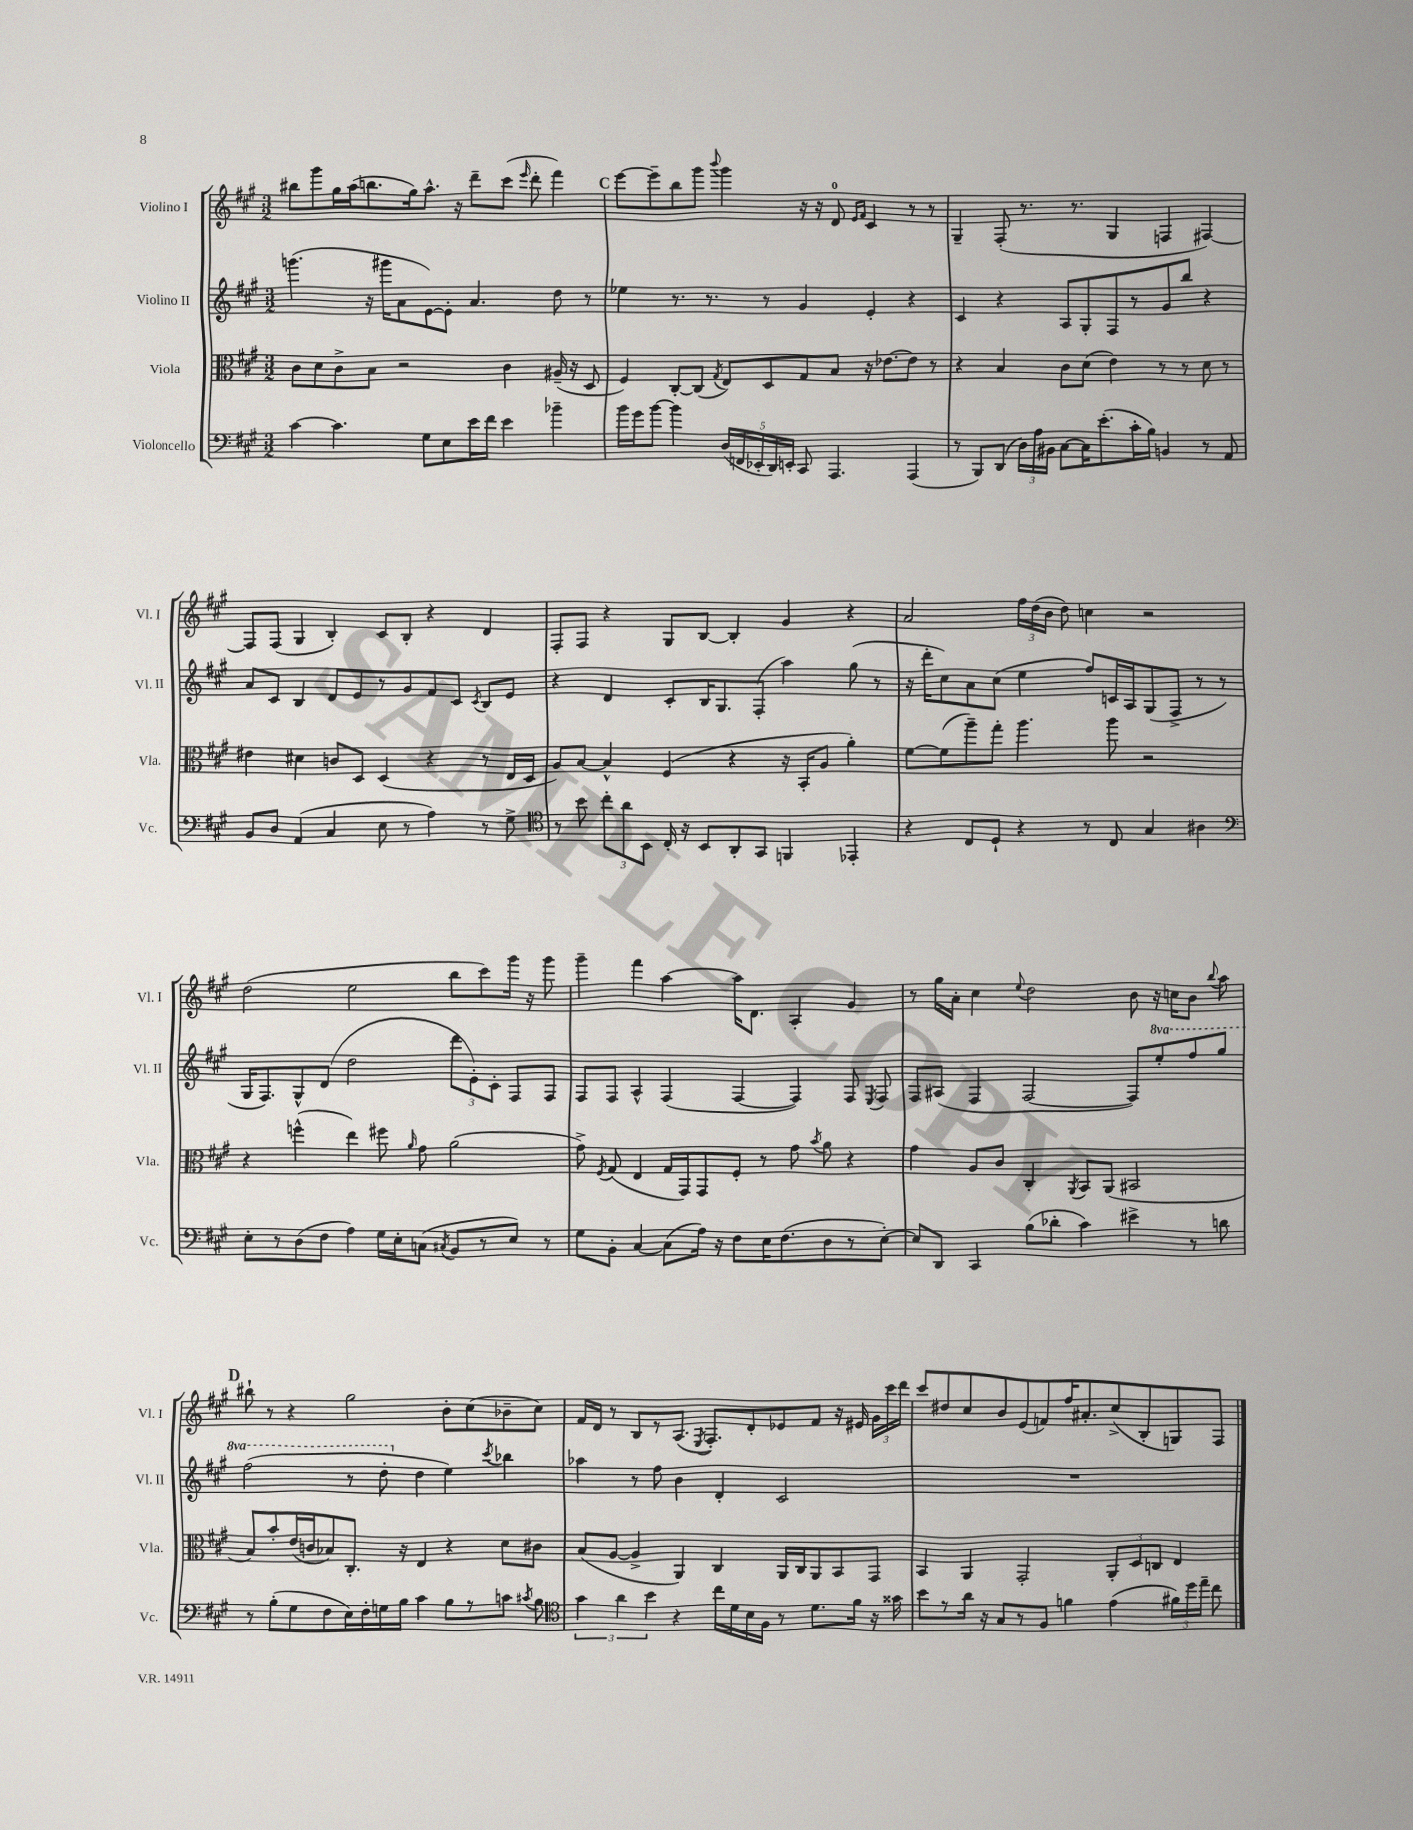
<<
\new StaffGroup <<
\new Staff = "s0" \with { instrumentName = "Violino I" shortInstrumentName = "Vl. I" } {
    \clef treble \key a \major \numericTimeSignature \time 3/2
    \autoBeamOff bis''8[ gis'''8 gis''16 a''16( b''8. gis''16) a''8.]-^ r16 d'''8[-- cis'''8]( \grace { e'''16 } d'''8-. fis'''4) |
    \mark \markup { \bold "C" } e'''8[~ e'''8-- b''8 gis'''8] \appoggiatura { b'''8 } gis'''4 r16 r16 d'8-0 \grace { e'16[ fis'16] } cis'4 r8 r8 |
    gis4-- fis8-.( r8. r8. gis4 f4 fis4~) |
    fis8[ fis8]( gis4 b4-.) cis'8[ b8]-. r4 d'4 |
    fis8[-. fis8] r4 gis8[ b8]~ b4-. gis'4 r4 |
    a'2 \tuplet 3/2 { fis''16[ d''16( b'16] } d''8) c''4 r2 |
    d''2( e''2 b''8[ cis'''8) gis'''16] r16 gis'''8 |
    gis'''4-- fis'''4 a''4~ a''16[ d'8.] a4-. gis'4 |
    r8 gis''16[ a'16]-. cis''4 \appoggiatura { e''8 } d''2 b'8 r16 c''16[ b'8] \appoggiatura { b''8 } a''8 |
    \mark \markup { \bold "D" } bis''8-! r8 r4 gis''2 b'8[-. cis''8( bes'8-- cis''8]) |
    fis'16[ d'16] r8 b8[ r8 a8.]( \acciaccatura { e8 } fis8.[-.) d'8-. ees'8 fis'8] r16 eis'16 \tuplet 3/2 { gis'16[ cis'''16 d'''16] } |
    cis'''8[ dis''8 cis''8 b'8 e'8( f'8) fis''16 ais'8.-. cis''8->( b8-. g8) fis8] \bar "|." |
}
\new Staff = "s1" \with { instrumentName = "Violino II" shortInstrumentName = "Vl. II" } {
    \clef treble \key a \major \numericTimeSignature \time 3/2 \set Staff.ottavationMarkups = #ottavation-simple-ordinals
    \autoBeamOff g'''4.( r16 gis'''16[ a'8 e'8~) e'8]-. a'4. d''8 r8 |
    \mark \markup { \bold "C" } ees''4 r8. r8. r8 gis'4 e'4-. r4 |
    cis'4 r4 a8[ gis8-. fis8 r8 gis'8 b''8] r4 |
    a'8[ cis'8] b4 d'8[ e'8 r8 gis'8 fis'8 cis'8] \acciaccatura { cis'8 } b8[ e'8] |
    r4 d'4 cis'8[-. b16 gis8. fis8]-.( a''4) gis''8( r8 |
    r16 d'''16[-. cis''8) a'8 cis''8]( e''4 fis''8[) c'16 a16 gis8( fis8]-> r8 r8 |
    gis16[ fis8.) gis8-^ d'8]( d''2 \tuplet 3/2 { d'''8[ e'8-.) cis'8]-. } fis8[ fis8] |
    fis8[ fis8] a4-^ fis4( fis4~ fis4) fis8 \acciaccatura { e8 } fis8 |
    fis8[ ais8]( fis4 fis2~ fis8[) \ottava #1 e'''8-. fis'''8 gis'''8] |
    \mark \markup { \bold "D" } fis'''2( r8 d'''8-. \ottava #0 d''4 e''4) \acciaccatura { cis'''8 } bes''4 |
    aes''4 r8 fis''8 b'4 d'4-. cis'2 |
    R1. \bar "|." |
}
\new Staff = "s2" \with { instrumentName = "Viola" shortInstrumentName = "Vla." } {
    \clef alto \key a \major \numericTimeSignature \time 3/2
    \autoBeamOff cis'8[ d'8 cis'8-> b8] r2 cis'4 ais16--( r16 d8 |
    \mark \markup { \bold "C" } fis4) cis8[~-. cis8]( \acciaccatura { gis8 } e8[) d8 gis8 b8] r16 ees'8.[~ ees'8] r8 |
    r4 b4 cis'8[ d'8]( e'4) r8 r8 d'8 r8 |
    eis'4 dis'4 c'8[ d8] d4( r4 r8 e16[ d16] |
    a8[) b8]~ b4-^ fis4( r4 r16 b,16[-. a8] a'4-.) |
    fis'8[~ fis'8( a''8--) gis''8]-. a''4. a''8 r2 |
    r4 f''4-^( e''4) fis''8 \grace { a'16 } gis'8 a'2( |
    gis'8->) \acciaccatura { fis8 } gis8( e4 gis16[ gis,16) gis,8 fis8]-. r8 gis'8 \acciaccatura { b'8 } a'8 r4 |
    gis'4 a8[ cis'8] cis4-. \acciaccatura { a,8 } b,8[ a,8]( bis,2 |
    \mark \markup { \bold "D" } b8[) b'8-. e'16( c'16 bes8) cis8.]-. r16 e4 r4 d'8[ cis'8] |
    b8[( a8]~ a4-> a,4) cis4 a,16[ cis16 a,8 b,8 gis,8] |
    b,4 a,4 gis,2-. \tuplet 3/2 { a,8[-. d8 c8] } e4 \bar "|." |
}
\new Staff = "s3" \with { instrumentName = "Violoncello" shortInstrumentName = "Vc." } {
    \clef bass \key a \major \numericTimeSignature \time 3/2
    \autoBeamOff cis'4~ cis'4. gis8[ e8 e'16 fis'16] e'4 bes'4-- |
    \mark \markup { \bold "C" } b'16[ gis'16 b'8]~ b'4 \tuplet 5/4 { d16[( f,16 ees,16-. d,16) e,16]-. } cis,8 a,,4. a,,4( |
    r8 b,,8[) d,8]( \tuplet 3/2 { d16[) a16 bis,16] } cis8[~ cis16 e'8.-.( cis'16-. b16]) b,4 r8 a,8 |
    b,8[ d8] a,4( cis4 e8 r8 a4) r8 gis8-> |
    \clef tenor r8 b'8 \tuplet 3/2 { cis''8[-. a'8 b,8] } cis16-. r16 b,8[ a,8-. gis,8] f,4 ees,4-. |
    r4 cis8[ d8]-! r4 r8 cis8 gis4 ais4 |
    \clef bass e8[-. r8 d8( fis8] a4) gis16[ e16-. c8]( \acciaccatura { cis8 } b,8[ r8 e8]) r8 |
    gis8[ b,8]-. cis4~ cis8[( a16]) r16 fis8[ e16 fis8.( d8 r8 e8]~-.) |
    e8[ d,8] cis,4 b8[( des'8]-. cis'4) eis'4-> r8 d'8 |
    \mark \markup { \bold "D" } r8 b8[-.( gis8 fis8 e16) fis16-. g16 b16] cis'4 b8[ r8 c'8] \acciaccatura { cis'8 } b8 |
    \clef tenor \tuplet 3/2 { gis'4 a'4 b'4 } r4 cis''16[ d'16 b16 fis16] r8 d'8.[ fis'16] r16 gisis'16 |
    b'8[ r8 a'16] r16 gis8[ r8 fis8] f'4 e'4( \tuplet 3/2 { fis'16[) d''16 e''16]-- } cis''8 \bar "|." |
}
>>
>>
\layout { \context { \Score \remove "Bar_number_engraver" } }
